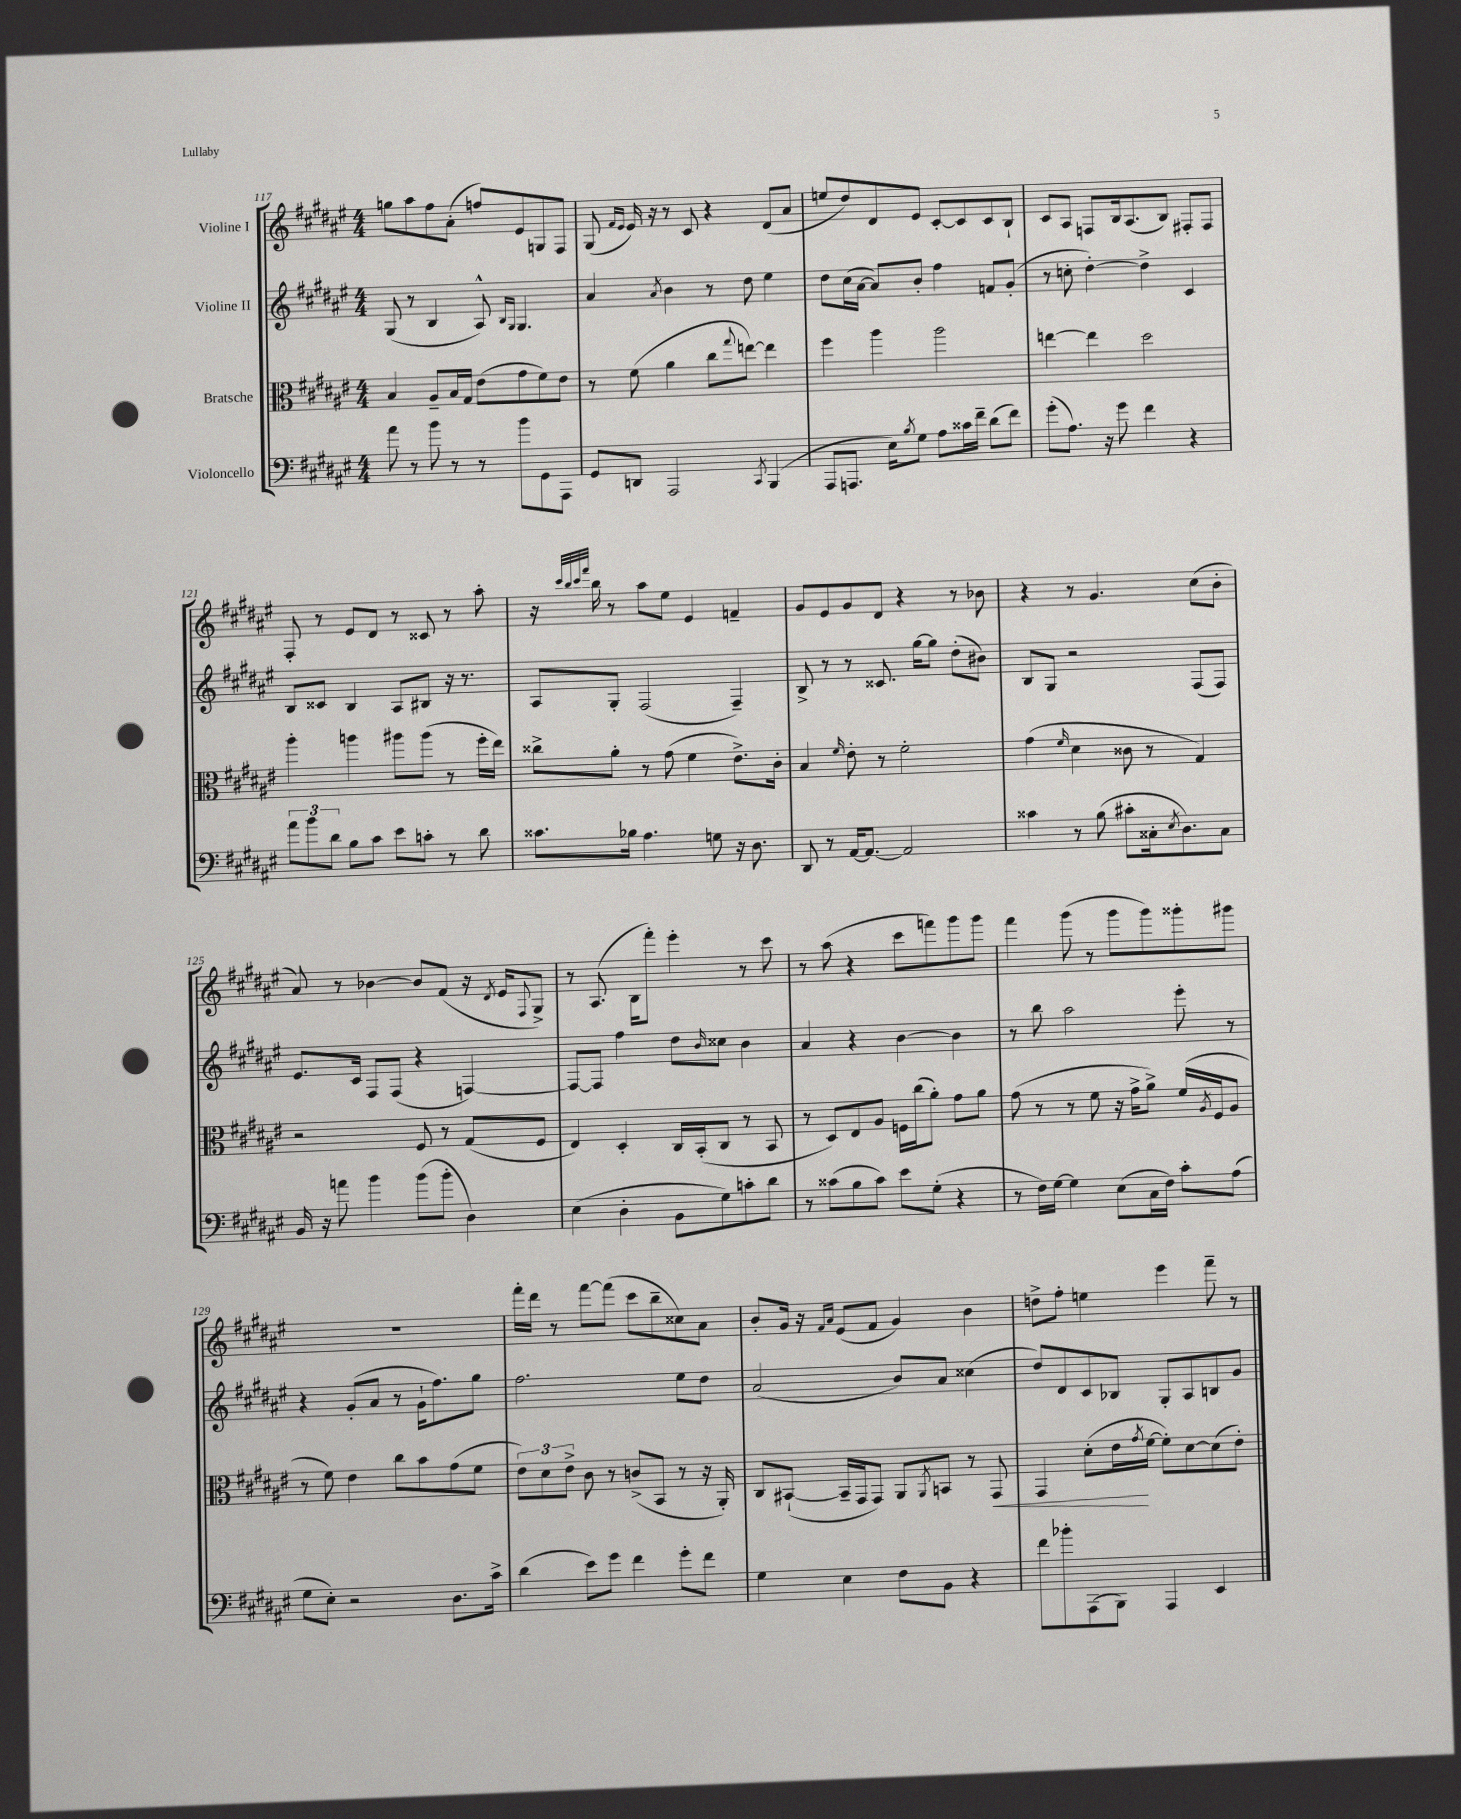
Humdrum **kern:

**kern	**kern	**kern	**kern
*staff4	*staff3	*staff2	*staff1
*clefF4	*clefC3	*clefG2	*clefG2
*k[f#c#g#d#a#e#]	*k[f#c#g#d#a#e#]	*k[f#c#g#d#a#e#]	*k[f#c#g#d#a#e#]
*M4/4	*M4/4	*M4/4	*M4/4
8a#	4B	(8G#	8gg
8r	.	8r	8aa#
8b	8A#~	4B	8ff#
8r	16B	.	(8a#'
.	16G#	.	.
8r	(8e#	8A#^^)	8ff)
.	.	16qqB	.
.	.	16qqG#	.
8b	8g#	4.G#	8e#
8GG#	8f#)	.	8G
8AAA#	8e#	.	8F#
=	=	=	=
8GG#	8r	4a#	(8G#
.	.	.	16qqf#
.	.	.	16qqe#
8DD	(8f#	.	16e#)
.	.	.	16r
.	.	8qa#	.
2AAA#	4a#	4b	8r
.	.	.	8c#
.	8cc#	8r	4r
.	8qqgg#	.	.
.	[8ee)	8dd#	.
8qCC#	.	.	.
(4BBB	4ee]	4ee#	(8d#
.	.	.	8a#
=	=	=	=
8AAA#	4ff#	8dd#	8ee
8.AAA	.	(16cc#	8dd#)
.	.	[16a#	.
.	4aa#	8a#])	8d#
16E#)	.	.	.
8qB	.	.	.
8G#	.	8b'	8e#
8A#	2aa#	4ff#	[8c#'
16c##	.	.	8c#]
16f#~	.	.	.
(8d#	.	8f	8c#
8f#)	.	(8g#'	8B`
=	=	=	=
(8g#'	[4ee	8r	8c#
8.A#)	.	8cc'	8A#
.	4ee]	[4dd#')	8F
16r	.	.	.
8g#	.	.	16B
.	.	.	(8.A#
4f#	2dd#	4dd#^]	.
.	.	.	8B)
4r	.	4c#	8F#'
.	.	.	8F#
=	=	=	=
12a#	4aa#'	8B	8F#'
12b	.	.	.
.	.	8c##	8r
12d#	.	.	.
8B	4aa	4B	8e#
8c#	.	.	8d#
8e#	8aa#	8A#	8r
8c'	(8aa#	8B#	8c##
8r	8r	16r	8r
.	.	8.r	.
8d#	16ff#'	.	8aa#'
.	16ee#)	.	.
=	=	=	=
8.c##	8cc##^	8A#	16r
.	.	.	32qqccc#
.	.	.	32qqbb
.	.	.	32qqccc#
.	.	.	32qqfff#
.	.	.	16bb
.	8a#'	8G#'	8r
16B-	.	.	.
4.A#	8r	(2F#	8aa#
.	(8g#	.	8ee#
.	4f#	.	4e#
8G	.	.	.
16r	8.e#^)	4F#~)	4f~
8.D#	.	.	.
.	16c#'	.	.
=	=	=	=
8DD#	4B	8B^	8g#
8r	.	8r	8e#
.	16qqf#	.	.
[16AA#	8e#'	8r	8g#
8.AA#_	.	.	.
.	8r	8.c##	8d#
2AA#]	2f#'	.	4r
.	.	[16gg#	.
.	.	8gg#]	.
.	.	(8dd#'	8r
.	.	8b#)	8b-
=	=	=	=
4c##	(4g#	8B	4r
.	.	8G#	.
.	16qqf#	.	.
8r	4d#	2r	8r
(8B	.	.	4.g#
8c#'	8c##	.	.
16C##'	8r	.	.
8qE#	.	.	.
8.D#)	.	.	.
.	4G#)	(8F#	(8cc#
8C##	.	8F#)	8b'
=	=	=	=
16BB	2r	8.e#	8a#)
16r	.	.	.
8a	.	.	8r
.	.	16c#	.
4b	.	8F#	[4b-
.	.	(8F#	.
(8b	8F#	4r	8b-]
8b'	8r	.	(8f#
4D#)	(8G#	[4F)	16r
.	.	.	8qd#
.	.	.	16e#
.	.	.	8qqF#
.	8F#	.	8G#^)
=	=	=	=
(4E#	4E#)	8F_	8r
.	.	8F]	(8.A#
4D#'	4D#'	4ff#	.
.	.	.	16B
.	.	.	8fff#')
8BB	16C#	8dd#	4eee#'
.	(16BB'	.	.
.	.	16qqb	.
8G#)	8C#	8cc##	.
8c'	8r	4b	8r
8d#	8BB	.	8ccc#
=	=	=	=
8r	8r	4a#	8r
(8c##	8D#)	.	(8aa#
8B	8E#	4r	4r
8c##)	8A#	.	.
8e#	16F	[4b	8ccc#
.	(16cc#	.	.
(8G#'	8a#')	.	8fff)
4r	8g#	4b]	8ggg#
.	8a#	.	8ggg#
=	=	=	=
8r	(8g#	8r	4fff#
16F#)	8r	8bb	.
[16G#	.	.	.
4G#]	8r	2aa#	(8ggg#
.	8f#	.	8r
(8E#	16r	.	8ggg#
.	16g#^	.	.
16C#	8a#^)	.	8ggg#)
16F#)	.	.	.
8c#'	(16f#	8eee#'	8ggg##'
.	8qA#	.	.
.	16F#	.	.
(8A#	8A#	8r	8ggg#
=	=	=	=
8G#	8r	4r	1r
8E#')	8f#)	.	.
2r	4e#	(8g#'	.
.	.	8a#	.
.	8cc#	8r	.
.	8b	16g#`	.
.	.	8.ff#)	.
8.D#	(8g#	.	.
.	8f#	8gg#	.
16c#^	.	.	.
=	=	=	=
(4d#	12e#)	2.ff#	16fff#'
.	.	.	16ddd#
.	12d#	.	.
.	.	.	8r
.	12e#^	.	.
8e#)	8c#	.	[8fff#
8g#	8r	.	(8fff#]
4f#	(8c^	.	8ccc#
.	8BB	.	8bb~
8g#'	8r	8ee#	8cc##)
8f#	16r	8dd#	8a#
.	16AA#')	.	.
=	=	=	=
4G#	8C#	(2a#	8b'
.	([8BB#`	.	16g#
.	.	.	16r
.	.	.	16qqf#
.	.	.	16qqa#
4E#	16BB#~]	.	(8e#
.	16GG#	.	.
.	8GG#)	.	8f#
8F#	8AA#	8b)	4g#)
.	8qAA#	.	.
8BB	8BB	8a#	.
4r	8r	(4cc##	4b
.	8GG#	.	.
=	=	=	=
8f#	4GG#	8dd#)	8dd^
8b-'	.	8d#	8ff#'
(8AAA#	(8d#'	8c#	4ee
8BBB)	16e#	8B-	.
.	8qg#	.	.
.	[16f#	.	.
4AAA#	8f#'])	8G#'	4eee#
.	[8d#	8A#	.
4EE#	(8d#]	8B	8fff#~
.	8e#')	8g#	8r
==	==	==	==
*-	*-	*-	*-
